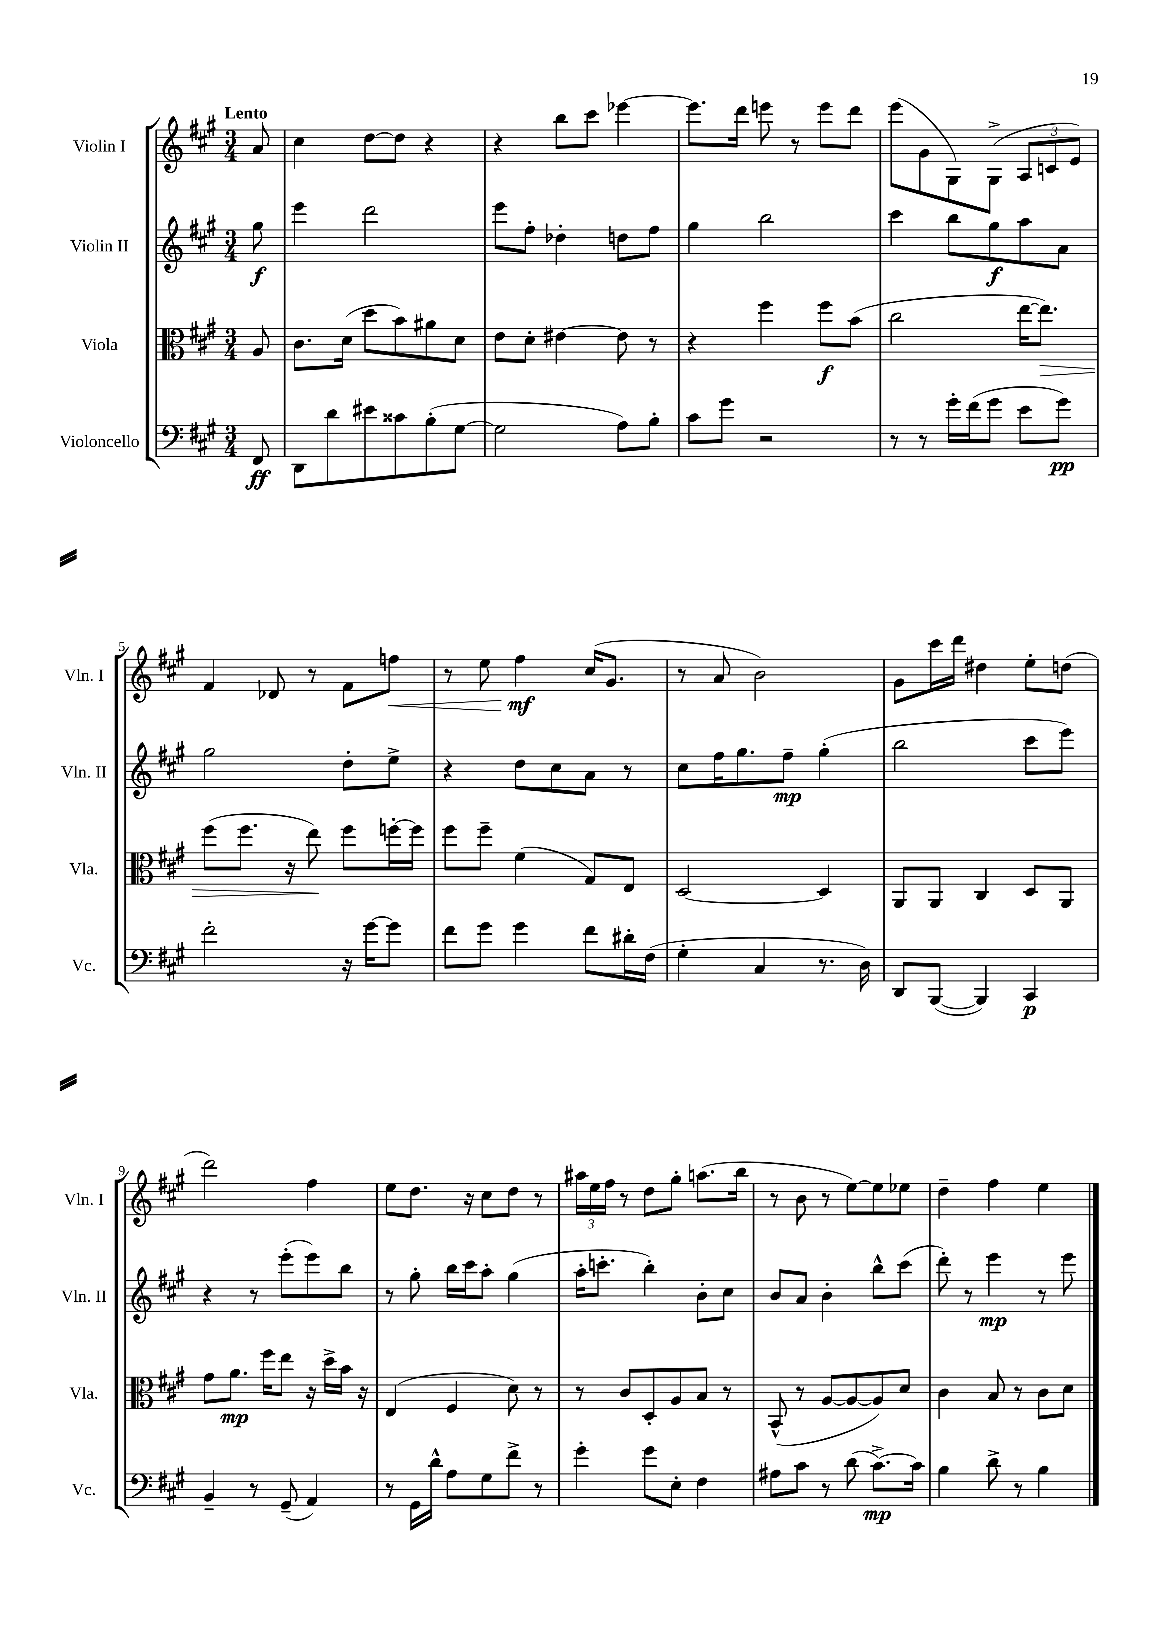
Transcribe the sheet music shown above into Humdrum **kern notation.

**kern	**dynam	**kern	**dynam	**kern	**dynam	**kern	**dynam
*part4	*part4	*part3	*part3	*part2	*part2	*part1	*part1
*staff4	*staff4	*staff3	*staff3	*staff2	*staff2	*staff1	*staff1
*I"Violoncello	*	*I"Viola	*	*I"Violin II	*	*I"Violin I	*
*I'Vc.	*	*I'Vla.	*	*I'Vln. II	*	*I'Vln. I	*
*clefF4	*	*clefC3	*	*clefG2	*	*clefG2	*
*k[f#c#g#]	*	*k[f#c#g#]	*	*k[f#c#g#]	*	*k[f#c#g#]	*
*M3/4	*	*M3/4	*	*M3/4	*	*M3/4	*
=	=	=	=	=	=	=	=
!	!	!	!	!	!	!LO:TX:a:B:t=Lento	!
8FF#/	ff	8A/	.	8gg#\	f	8a/	.
=1	=1	=1	=1	=1	=1	=1	=1
8DD\L	.	8.c#\L	.	4eee\	.	4cc#\	.
8d\	.	.	.	.	.	.	.
.	.	(16d\Jk	.	.	.	.	.
8e#X\	.	8dd\L	.	2ddd\	.	[8dd\L	.
8c##X\	.	8b\)	.	.	.	8dd\J]	.
(8B'\	.	8a#X\	.	.	.	4r	.
[8G#\J	.	8d\J	.	.	.	.	.
=2	=2	=2	=2	=2	=2	=2	=2
2G#\]	.	8e\L	.	8eee\L	.	4r	.
.	.	8d'\J	.	8ff#'\J	.	.	.
.	.	[4e#X\	.	4dd-X'\	.	8bb\L	.
.	.	.	.	.	.	8ccc#\J	.
8A\L)	.	8e#\]	.	8ddn\L	.	[4eee-X\	.
8B'\J	.	8r	.	8ff#\J	.	.	.
=3	=3	=3	=3	=3	=3	=3	=3
8c#\L	.	4r	.	4gg#\	.	8.eee-\L]	.
8g#\J	.	.	.	.	.	.	.
.	.	.	.	.	.	16ddd\Jk	.
2r	.	4ff#\	.	2bb\	.	8eeen\	.
.	.	.	.	.	.	8r	.
.	.	8ff#\L	f	.	.	8eee\L	.
.	.	(8b\J	.	.	.	8ddd\J	.
=4	=4	=4	=4	=4	=4	=4	=4
8r	.	2cc#\	.	4ccc#\	.	(8eee\L	.
8r	.	.	.	.	.	8g#\	.
16g#'\LL	.	.	.	8bb\L	.	8G#\)	.
(16f#\J	.	.	.	.	.	.	.
8g#\J	.	.	.	8gg#\	f	(8G#^\J	.
8e\L	.	[16ee\KL	.	8aa\	.	12A/L	.
!	!	!	!LO:HP:b	!	!	!	!
.	.	8.ee\J])	>	.	.	.	.
.	.	.	.	.	.	12cn/	.
8g#\J)	pp	.	.	8a\J	.	.	.
.	.	.	.	.	.	12e/J)	.
!!LO:LB:g=z
=5	=5	=5	=5	=5	=5	=5	=5
2f#'\	.	(8ff#\L	.	2gg#\	.	4f#/	.
.	.	8.ff#\J	.	.	.	.	.
.	.	.	.	.	.	8d-X/	.
.	.	16r	.	.	.	.	.
.	.	8ee\)	.	.	.	8r	.
16r	.	8ff#\L	]	8dd'\L	.	8f#\L	.
[16g#\KL	.	.	.	.	.	.	.
!	!	!	!	!	!	!	!LO:HP:b
8g#\J]	.	[16ffn'\L	.	8ee^\J	.	8ffn\J	<
.	.	16ff\JJ]	.	.	.	.	.
=6	=6	=6	=6	=6	=6	=6	=6
8f#\L	.	8ff#\L	.	4r	.	8r	.
8g#\J	.	8ff#~\J	.	.	.	8ee\	.
4g#\	.	(4f#\	.	8dd\L	.	4ff#\	mf
.	.	.	.	8cc#\	.	.	.
8f#\L	.	8G#/L)	.	8a\J	.	(16cc#/KL	[
.	.	.	.	.	.	8.g#/J	.
16d#X'\L	.	8E/J	.	8r	.	.	.
(16F#\JJ	.	.	.	.	.	.	.
=7	=7	=7	=7	=7	=7	=7	=7
4G#'\	.	[2D/	.	8cc#\L	.	8r	.
.	.	.	.	16ff#\K	.	8a/	.
.	.	.	.	8.gg#\	.	.	.
4C#/	.	.	.	.	.	2b\)	.
.	.	.	.	8ff#~\J	mp	.	.
8.r	.	4D/]	.	(4gg#'\	.	.	.
16D\)	.	.	.	.	.	.	.
=8	=8	=8	=8	=8	=8	=8	=8
8DD/L	.	8AA/L	.	2bb\	.	8g#\L	.
([8BBB/J	.	8AA/J	.	.	.	16ccc#\L	.
.	.	.	.	.	.	16ddd\JJ	.
4BBB/])	.	4C#/	.	.	.	4dd#X\	.
4CC#/	p	8D/L	.	8ccc#\L	.	8ee'\L	.
.	.	8AA/J	.	8eee\J)	.	(8ddn\J	.
!!LO:LB:g=z
=9	=9	=9	=9	=9	=9	=9	=9
4BB~/	.	8g#\L	.	4r	.	2ddd\)	.
.	.	8.a\J	mp	.	.	.	.
8r	.	.	.	8r	.	.	.
.	.	16ff#\KL	.	.	.	.	.
(8GG#~/	.	8ee\J	.	(8eee'\L	.	.	.
4AA/)	.	16r	.	8eee\)	.	4ff#\	.
.	.	16dd^\LL	.	.	.	.	.
.	.	16b\JJ	.	8bb\J	.	.	.
.	.	16r	.	.	.	.	.
=10	=10	=10	=10	=10	=10	=10	=10
8r	.	(4E/	.	8r	.	8ee\L	.
16GG#\LL	.	.	.	8gg#'\	.	8.dd\J	.
16d^^\JJ	.	.	.	.	.	.	.
8A\L	.	4F#/	.	16bb\LL	.	.	.
.	.	.	.	16ccc#\J	.	16r	.
8G#\	.	.	.	8aa'\J	.	8cc#\L	.
8f#^\J	.	8d\)	.	(4gg#\	.	8dd\J	.
8r	.	8r	.	.	.	8r	.
=11	=11	=11	=11	=11	=11	=11	=11
4g#'\	.	8r	.	16aa'\KL	.	24aa#X\LL	.
.	.	.	.	.	.	24ee\	.
.	.	.	.	8.cccn'\J	.	.	.
.	.	.	.	.	.	24ff#\JJ	.
.	.	8c#/L	.	.	.	8r	.
8g#\L	.	8D'/	.	4bb'\)	.	8dd\L	.
8E'\J	.	8A/	.	.	.	8gg#'\J	.
4F#\	.	8B/J	.	8b'\L	.	(8.aan\L	.
.	.	8r	.	8cc#\J	.	.	.
.	.	.	.	.	.	16bb\Jk	.
=12	=12	=12	=12	=12	=12	=12	=12
8A#X\L	.	(8BB^^/	.	8b/L	.	8r	.
8c#\J	.	8r	.	8a/J	.	8b\	.
8r	.	[8A/L	.	4b'\	.	8r	.
(8d\	.	8A/_	.	.	.	[8ee\L)	.
[8.c#^\L)	mp	8A/])	.	8bb^^\L	.	8ee\]	.
.	.	8d/J	.	(8ccc#\J	.	8ee-X\J	.
16c#\Jk]	.	.	.	.	.	.	.
=13	=13	=13	=13	=13	=13	=13	=13
4B\	.	4c#\	.	8ddd'\)	.	4dd~\	.
.	.	.	.	8r	.	.	.
8d^\	.	8B/	.	4eee\	mp	4ff#\	.
8r	.	8r	.	.	.	.	.
4B\	.	8c#\L	.	8r	.	4ee\	.
.	.	8d\J	.	8eee\	.	.	.
==	==	==	==	==	==	==	==
*-	*-	*-	*-	*-	*-	*-	*-
